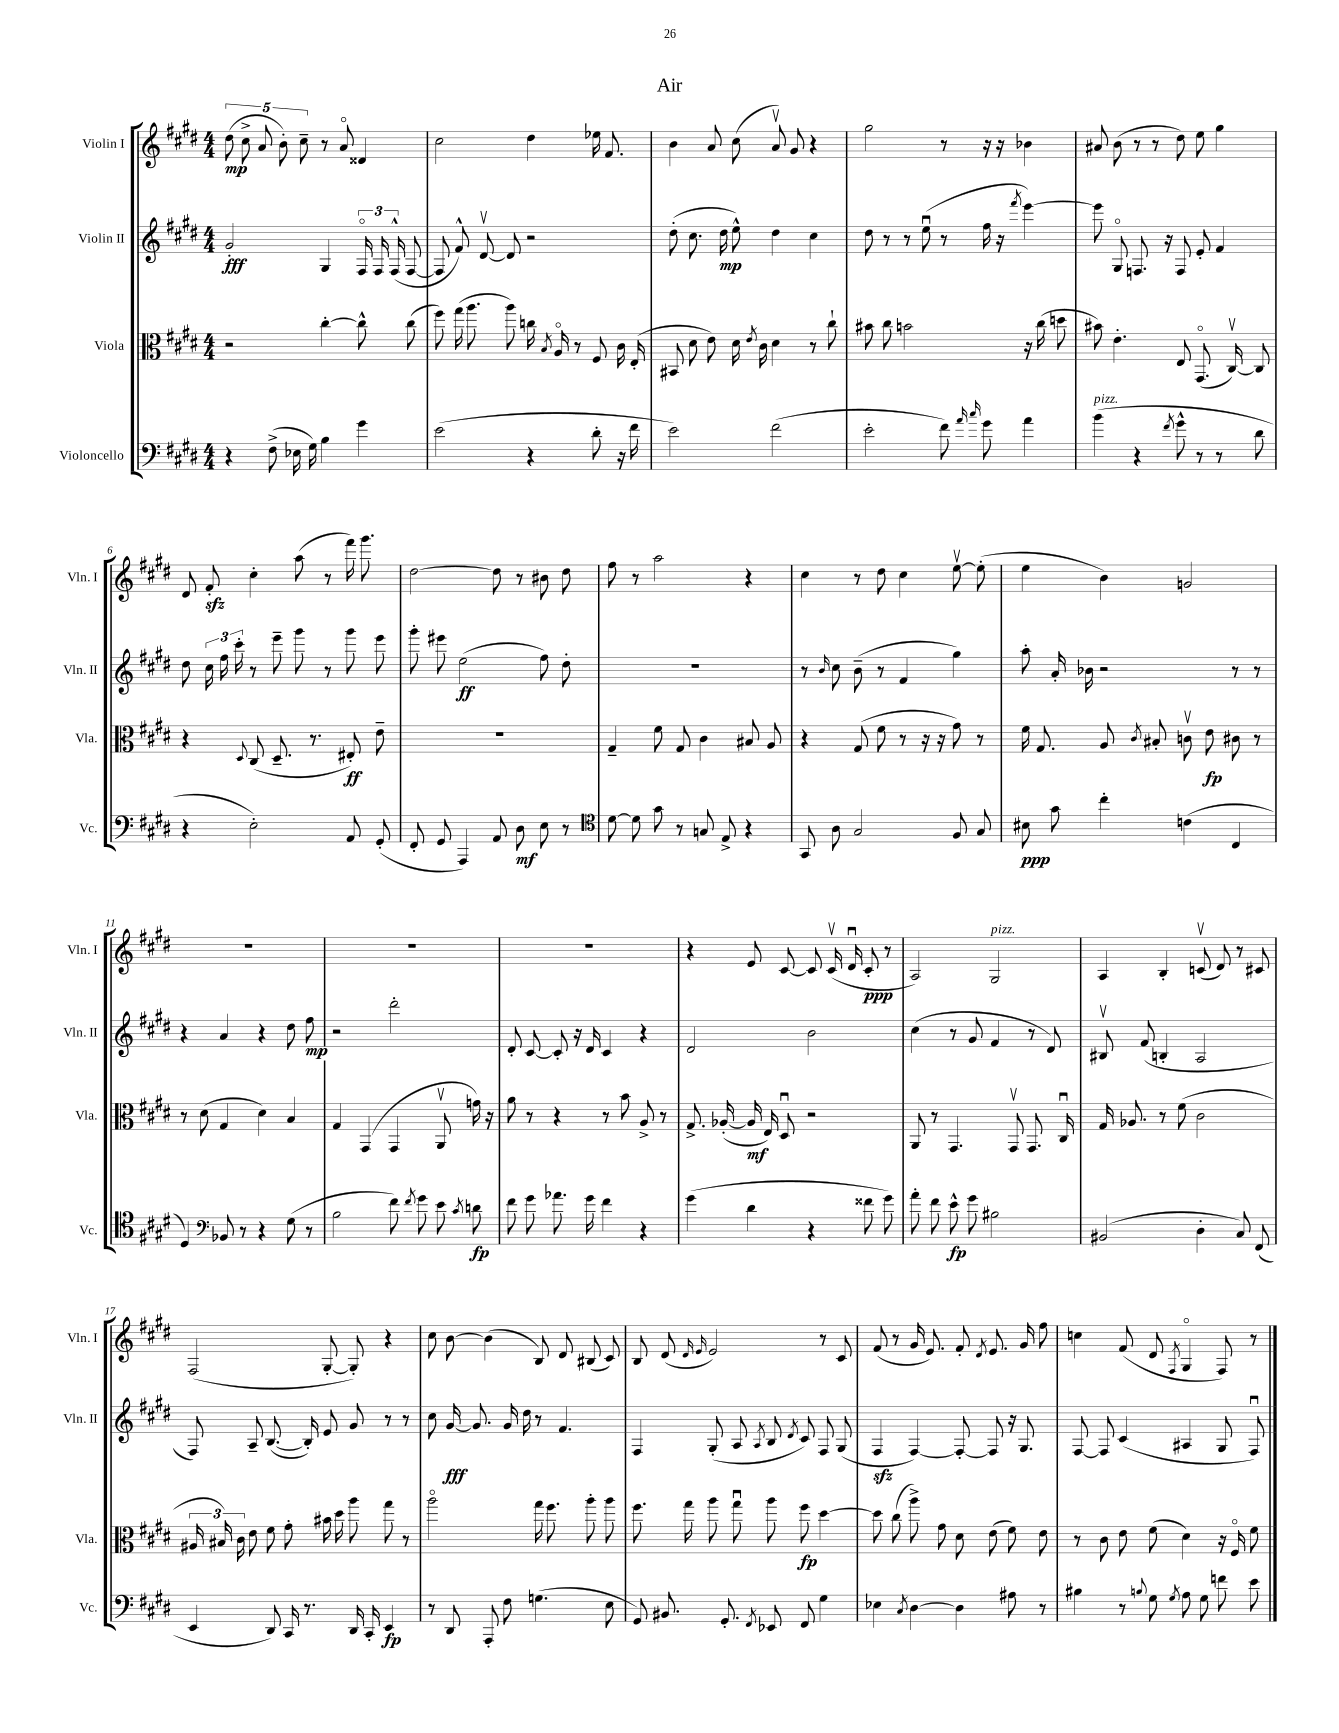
\header { title = "Air" }
<<
\new StaffGroup <<
\new Staff = "s0" \with { instrumentName = "Violin I" shortInstrumentName = "Vln. I" } {
    \clef treble \key e \major \numericTimeSignature \time 4/4
    \autoBeamOff \tuplet 5/4 { dis''8\mp( cis''8-> a'8 b'8-.) cis''8-- } r8 a'8\flageolet disis'4 |
    cis''2 dis''4 ees''16 fis'8. |
    b'4 a'8 cis''8( a'8\upbow) gis'8 r4 |
    gis''2 r8 r16 r16 bes'4 |
    ais'8 b'8( r8 r8 dis''8) e''8 gis''4 |
    dis'8 fis'8-.\sfz cis''4-. a''8( r8 fis'''16) gis'''8. |
    dis''2~ dis''8 r8 bis'8 dis''8 |
    fis''8 r8 a''2 r4 |
    cis''4 r8 dis''8 cis''4 e''8~\upbow e''8-.( |
    e''4 b'4) g'2 |
    R1 |
    R1 |
    R1 |
    r4 e'8 cis'8~ cis'8 cis'16\upbow( dis'16\downbow cis'8-.\ppp r8 |
    a2) gis2^\markup { \italic "pizz." } |
    a4 b4-. c'8\upbow( dis'8) r8 cis'8 |
    fis2( gis8~-. gis8-.) r4 |
    cis''8 b'8~ b'4( b8) dis'8 bis8( cis'8) |
    b8 dis'8( \grace { dis'16 e'16 } e'2) r8 cis'8 |
    fis'8( r8 gis'16 e'8.) fis'8-. \acciaccatura { dis'8 } e'8. gis'16 fis''8 |
    c''4 fis'8( dis'8 \acciaccatura { fis8 } gis4\flageolet fis8) r8 \bar "|." |
}
\new Staff = "s1" \with { instrumentName = "Violin II" shortInstrumentName = "Vln. II" } {
    \clef treble \key e \major \numericTimeSignature \time 4/4
    \autoBeamOff gis'2-.\fff gis4 \tuplet 3/2 { fis16\flageolet fis16 fis16-^( } fis8~ |
    fis8 fis'8-^) dis'8~\upbow dis'8 r2 |
    dis''8-.( cis''8. dis''16\mp e''8-^) dis''4 cis''4 |
    dis''8 r8 r8 e''8\downbow( r8 fis''16 r16 \acciaccatura { fis'''8 } e'''4~) |
    e'''8 gis8\flageolet f8. r16 f8 e'8-. fis'4 |
    dis''8 \tuplet 3/2 { cis''16 fis''16 cis'''16-. } r8 e'''8-- gis'''8 r8 gis'''8 e'''8 |
    gis'''8-. eis'''8 e''2\ff( fis''8) dis''8-. |
    R1 |
    r8 \grace { b'16 } cis''8 b'8--( r8 fis'4 gis''4) |
    a''8-. a'16-. bes'16 r2 r8 r8 |
    r4 a'4 r4 dis''8 fis''8\mp |
    r2 dis'''2-. |
    dis'8-. cis'8~ cis'8-. r16 dis'16 cis'4 r4 |
    dis'2 b'2 |
    cis''4( r8 gis'8 fis'4 r8 dis'8) |
    bis8\upbow fis'8( b4-. a2 |
    fis8) a8-- b8.~( b16-.) e'8 gis'8 r8 r8 |
    cis''8 gis'16~\fff gis'8. gis'16 dis''16 r8 fis'4. |
    fis4 gis8-.( a8 \acciaccatura { a8 } b8 \acciaccatura { dis'8 } cis'8) fis8 gis8( |
    fis4\sfz fis4~) fis8~-. fis8 r16 gis8. |
    fis8~ fis8 cis'4( ais4 gis8 fis8\downbow) \bar "|." |
}
\new Staff = "s2" \with { instrumentName = "Viola" shortInstrumentName = "Vla." } {
    \clef alto \key e \major \numericTimeSignature \time 4/4
    \autoBeamOff r2 cis''4~-. cis''8-^ cis''8( |
    fis''8) gis''16( a''8. a''8) c''16 \acciaccatura { b8 } a16\flageolet r8 fis8 cis'16 e16-.( |
    bis,8 dis'8 e'8) dis'16 \acciaccatura { e'8 } cis'16 dis'4 r8 cis''8-! |
    bis'8 cis''8 b'2 r16 cis''16( d''8 |
    bis'8) e'4.-. e8 gis,8.\flageolet( cis16~\upbow) cis8 |
    r4 \appoggiatura { dis8 } cis8( dis8.-- r8. eis8-.\ff) e'8-- |
    R1 |
    gis4-- fis'8 gis8 cis'4 bis8 a8 |
    r4 gis8( fis'8 r8 r16 r16 gis'8) r8 |
    fis'16 gis8. a8 \acciaccatura { cis'8 } bis8-. c'8\upbow e'8\fp cis'8 r8 |
    r8 dis'8( gis4 dis'4) b4 |
    gis4 gis,4( gis,4 a,8\upbow g'16) r16 |
    a'8 r8 r4 r8 b'8 a8-> r8 |
    gis8.-> aes16~-.( aes16\mf e16) dis8\downbow r2 |
    a,8 r8 gis,4. gis,8\upbow gis,8. cis16\downbow |
    gis16 aes8. r8 fis'8( cis'2 |
    \tuplet 3/2 { ais16 bis16) cis'16 } e'8 fis'8 gis'8-. bis'16 dis''16 a''8 gis''8 r8 |
    a''2\flageolet gis''16 fis''8. a''8-. a''8 |
    fis''8. gis''16 a''8 gis''8\downbow a''8 fis''8\fp dis''4~ |
    dis''8 cis''8( a''8->) gis'8 dis'8 e'8( fis'8) e'8 |
    r8 cis'8 e'8 fis'8( dis'4) r16 fis16\flageolet fis'8 \bar "|." |
}
\new Staff = "s3" \with { instrumentName = "Violoncello" shortInstrumentName = "Vc." } {
    \clef bass \key e \major \numericTimeSignature \time 4/4
    \autoBeamOff r4 fis8->( ees16 gis16) b4 gis'4 |
    e'2( r4 dis'8-. r16 fis'16 |
    e'2) fis'2( |
    e'2-. fis'8) \grace { a'16 cis''16 } gis'8 a'4 |
    b'4^\markup { \italic "pizz." }( r4 \acciaccatura { fis'8 } gis'8-^ r8 r8 dis'8 |
    r4 e2-.) a,8 gis,8-.( |
    fis,8-. gis,8 a,,4) a,8 dis8\mf e8 r8 |
    \clef tenor dis'8~ dis'8 gis'8 r8 g8 e8-> r4 |
    gis,8 a8 gis2 fis8 gis8 |
    bis8\ppp gis'8 cis''4-. c'4( cis4 |
    dis4) \clef bass bes,8 r8 r4 gis8( r8 |
    b2 fis'8) \acciaccatura { fis'8 } gis'8 e'8 \acciaccatura { cis'8 } d'8\fp |
    fis'8 gis'8 aes'8. gis'16 fis'4 r4 |
    gis'4( dis'4 r4 fisis'8 gis'8) |
    a'8-. fis'8 e'8-^\fp gis'8 bis2 |
    bis,2( dis4-. cis8) fis,8( |
    e,4 dis,8) cis,16 r8. dis,16 cis,16-. e,4\fp |
    r8 dis,8 a,,8-. fis8 g4.( e8 |
    gis,8) bis,8. gis,8.-. \acciaccatura { fis,8 } ees,8 fis,8 gis4 |
    ees4 \acciaccatura { cis8 } dis4~ dis4 ais8 r8 |
    bis4 r8 \appoggiatura { b8 } gis8 \acciaccatura { gis8 } a8 gis8 f'8 e'8 \bar "|." |
}
>>
>>
